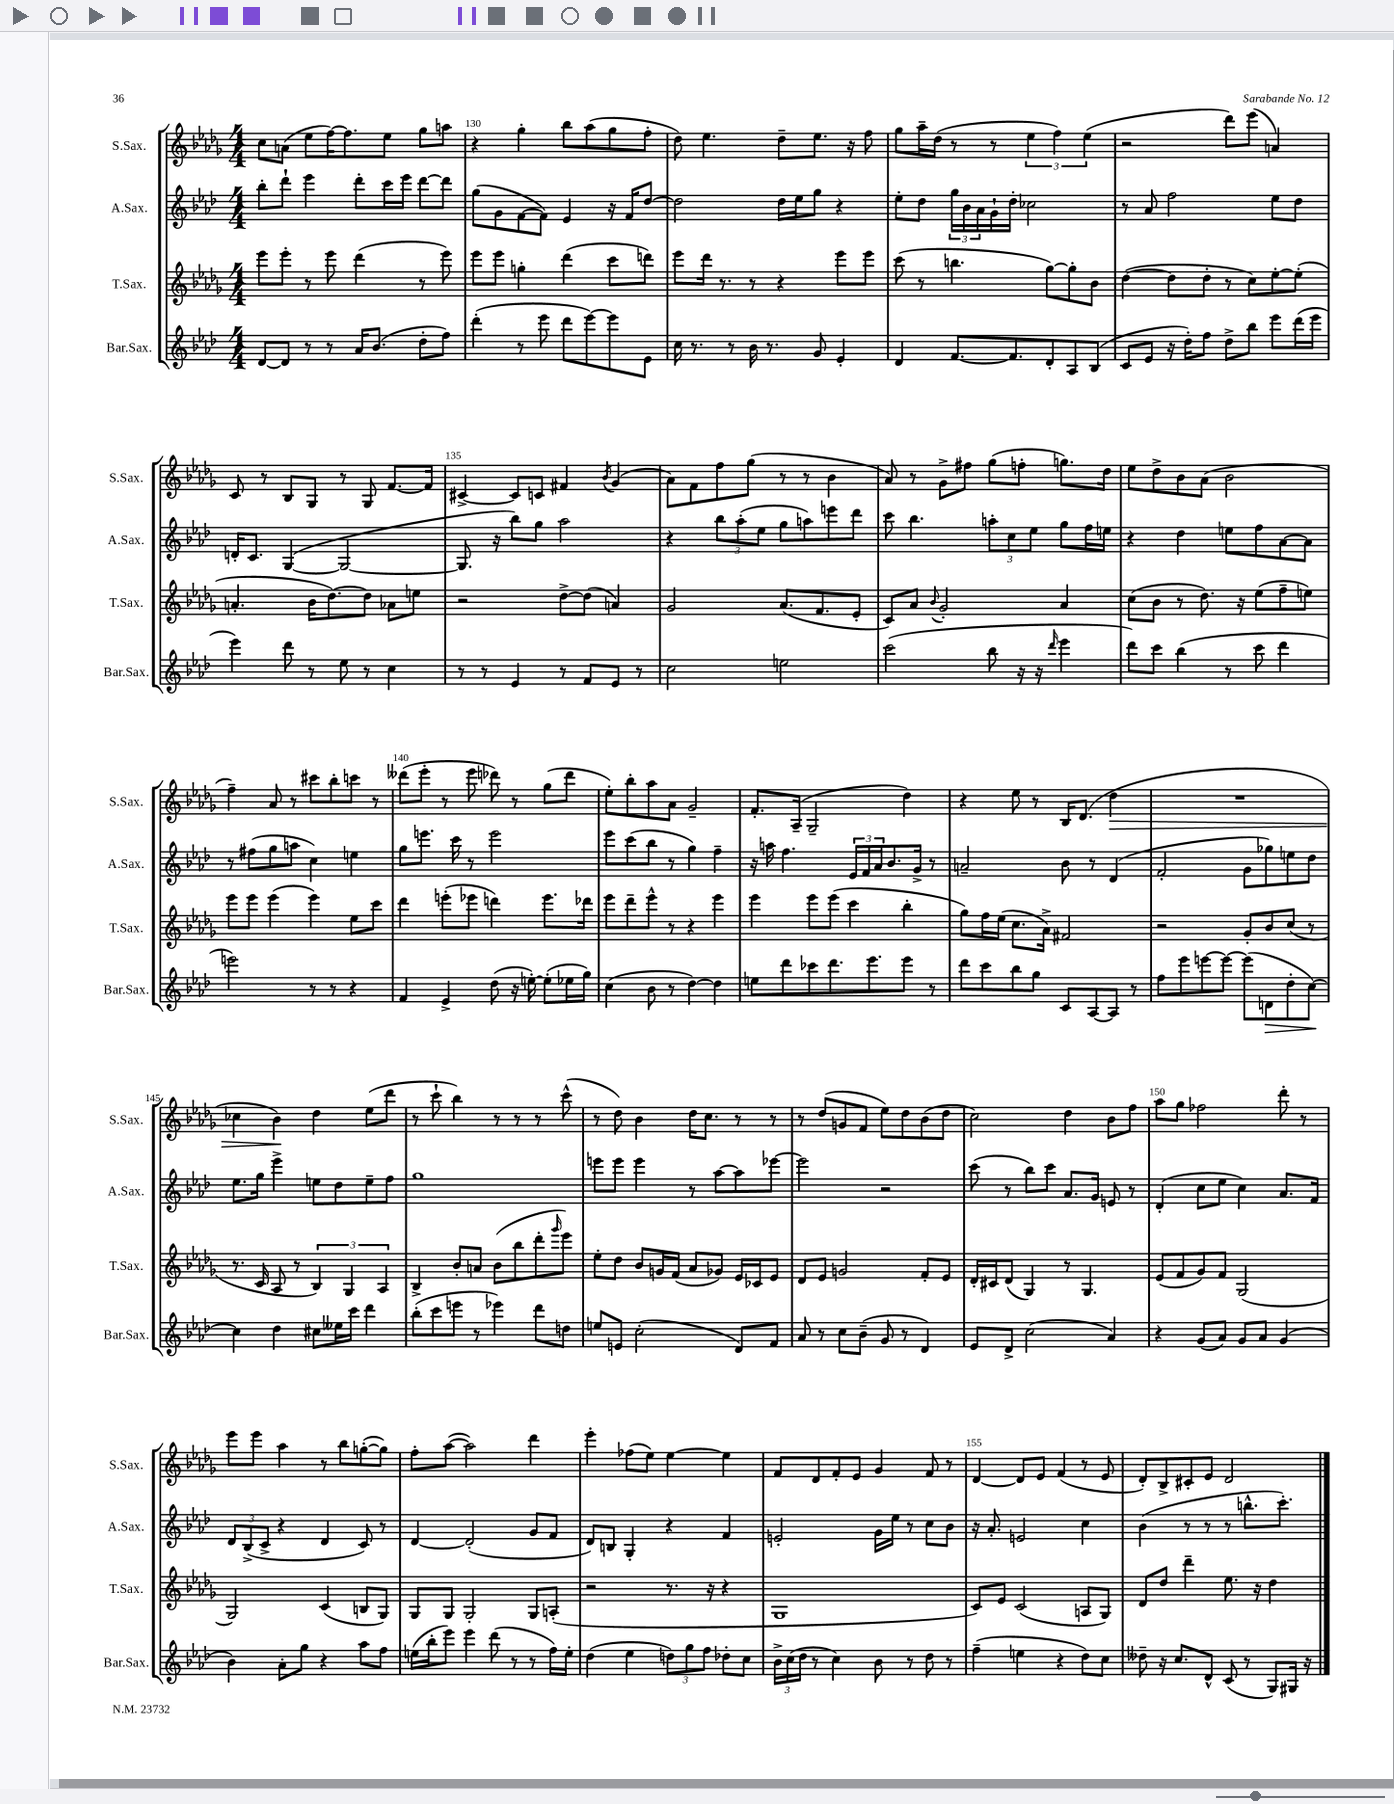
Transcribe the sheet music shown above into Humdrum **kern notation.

**kern	**dynam	**kern	**kern	**kern	**dynam
*part4	*part4	*part3	*part2	*part1	*part1
*staff4	*staff4	*staff3	*staff2	*staff1	*staff1
*I"Bar.Sax.	*	*I"T.Sax.	*I"A.Sax.	*I"S.Sax.	*
*I'Bar.Sax.	*	*I'T.Sax.	*I'A.Sax.	*I'S.Sax.	*
*clefG2	*	*clefG2	*clefG2	*clefG2	*
*k[b-e-a-d-]	*	*k[b-e-a-d-g-]	*k[b-e-a-d-]	*k[b-e-a-d-g-]	*
*M4/4	*	*M4/4	*M4/4	*M4/4	*
=129	=129	=129	=129	=129	=129
[8d-/L	.	8eee-\L	8bb-'\L	8cc\L	.
8d-/J]	.	8eee-'\J	8ddd-`\J	(8an\J	.
8r	.	8r	4eee-\	8ee-\L	.
8r	.	8eee-\	.	[16ff\K)	.
.	.	.	.	8.ff\]	.
16a-/KL	.	(4ddd-\	8ddd-'\L	.	.
(8.b-/J	.	.	.	.	.
.	.	.	16ccc\L	8ee-\J	.
.	.	.	16eee-\JJ	.	.
8dd-'\L	.	8r	[8ddd-\L	8gg-\L	.
8ff\J)	.	8eee-\)	8ddd-\J]	8aan\J	.
=130	=130	=130	=130	=130	=130
(4ddd-'\	.	8eee-\L	(8gg\L	4r	.
.	.	8eee-\J	8g\	.	.
8r	.	4ggn'\	[8f\	4gg-'\	.
8eee-\	.	.	8f\J])	.	.
8ddd-\L	.	(4ddd-\	4e-/	8bb-\L	.
[8eee-\)	.	.	.	(8aa-\	.
8eee-\]	.	8ccc\L	16r	8gg-\	.
.	.	.	16f/KL	.	.
8e-\J	.	8dddn\J)	[8dd-/J	8ff'\J	.
=131	=131	=131	=131	=131	=131
16cc\	.	8eee-\L	2dd-\]	8dd-\)	.
8.r	.	.	.	.	.
.	.	16ddd-\Jk	.	4.ee-\	.
.	.	8.r	.	.	.
8r	.	.	.	.	.
16b-\	.	8r	.	.	.
8.r	.	.	.	.	.
.	.	4r	16dd-\LL	8dd-~\L	.
.	.	.	16ee-\J	.	.
8g/	.	.	8gg\J	8.ee-\J	.
4e-'/	.	8eee-\L	4r	.	.
.	.	.	.	16r	.
.	.	8eee-\J	.	8ff\	.
=132	=132	=132	=132	=132	=132
4d-/	.	(8ccc\	8ee-'\L	8gg-\L	.
.	.	8r	8dd-\J	16aa-~\L	.
.	.	.	.	(16dd-\JJ	.
[8.f/L	.	4.bbn\	24gg\LL	8r	.
.	.	.	24b-\	.	.
.	.	.	24a-\	.	.
.	.	.	16g`\	8r	.
8.f/]	.	.	16dd-'\JJ	.	.
.	.	.	2cc-X\	6ee-\	.
8d-'/	.	[8gg-\L)	.	.	.
.	.	.	.	6ff\)	.
8A-/	.	8gg-'\]	.	.	.
.	.	.	.	(6ee-\	.
(8B-/J	.	8b-\J	.	.	.
=133	=133	=133	=133	=133	=133
8c/L	.	([4dd-\	8r	2r	.
8e-/J	.	.	8a-/	.	.
16r	.	8dd-\L]	2ff\	.	.
16dd-'\KL)	.	.	.	.	.
8ff\J	.	8dd-'\J	.	.	.
8dd-^\L	.	8r	.	8ddd-\L)	.
8bb-\J	.	8cc\L)	.	(8eee-\J	.
8eee-\L	.	[8ee-'\	8ee-\L	4an/)	.
(16ddd-\L	.	(8ee-'\J]	8dd-\J	.	.
16eee-\JJ	.	.	.	.	.
!!LO:LB:g=z
=134	=134	=134	=134	=134	=134
4eee-\)	.	4.an'/	16dn'/KL	8c/	.
.	.	.	8.c/J	.	.
.	.	.	.	8r	.
8ddd-\	.	.	([4G/	8B-/L	.
8r	.	16b-\KL	.	8G-/J	.
.	.	[8.dd-\)	.	.	.
8ee-\	.	.	2G/_	8r	.
8r	.	8dd-\J]	.	8G-/	.
4cc\	.	8a-X\L	.	[8.f/L	.
.	.	8een\J	.	.	.
.	.	.	.	16f/Jk]	.
=135	=135	=135	=135	=135	=135
8r	.	2r	8.G/]	[4c#X^/	.
8r	.	.	.	.	.
.	.	.	16r	.	.
4e-/	.	.	8bb-\L)	8c#/L]	.
.	.	.	8gg\J	8cn/J	.
8r	.	[8dd-^\L	2aa-\	4f#X/	.
8f/L	.	(8dd-\J]	.	.	.
.	.	.	.	8qb-/	.
8e-/J	.	4an/)	.	(4g-/	.
8r	.	.	.	.	.
=136	=136	=136	=136	=136	=136
2cc\	.	2g-/	4r	8a-\L)	.
.	.	.	.	8f\	.
.	.	.	12bb-\L	8ff\	.
.	.	.	(12aa-'\	.	.
.	.	.	.	(8gg-\J	.
.	.	.	12ee-\J	.	.
2een\	.	(8.a-/L	8gg\L	8r	.
.	.	.	8aan\)	8r	.
.	.	8.f/	.	.	.
.	.	.	8eeen\	4b-\	.
.	.	8e-'/J	8ddd-\J	.	.
=137	=137	=137	=137	=137	=137
(2ccc\	.	8c/L)	8ccc\	8a-/)	.
.	.	8a-/J	4.bb-\	8r	.
.	.	8qqb-/	.	.	.
.	.	2g-'/	.	8g-^\L	.
.	.	.	.	8ff#X\J	.
8bb-\	.	.	12aan'\L	(8gg-\L	.
.	.	.	12cc\	.	.
16r	.	.	.	8ffn'\J	.
.	.	.	12ee-\J	.	.
16r	.	.	.	.	.
16qqddd-/	.	.	.	.	.
4eee-\	.	4a-/	8gg\L	8.ggn\L)	.
.	.	.	16ff\L	.	.
.	.	.	16een\JJ	16dd-\Jk	.
=138	=138	=138	=138	=138	=138
8ddd-\L)	.	(8cc\L	4r	8ee-\L	.
8ccc\J	.	8b-\J	.	8dd-^\	.
(4bb-\	.	8r	4dd-\	8b-\	.
.	.	8.dd-\)	.	(8a-\J	.
8r	.	.	8een\L	2b-\	.
.	.	16r	.	.	.
8ccc\	.	(8ee-\L	8ff\	.	.
4ddd-\	.	8ff~\	[8a-\	.	.
.	.	8een\J)	8a-\J]	.	.
!!LO:LB:g=z
=139	=139	=139	=139	=139	=139
2eeen\)	.	8eee-\L	8r	4ff~\)	.
.	.	8eee-\J	(8ff#X\L	.	.
.	.	(4eee-\	8gg\	8a-/	.
.	.	.	8aan\J	8r	.
8r	.	4eee-\)	4cc\)	8ccc#X\L	.
8r	.	.	.	8bb-'\	.
4r	.	8ee-\L	4een\	8cccn\J	.
.	.	8ccc\J	.	8r	.
=140	=140	=140	=140	=140	=140
4f/	.	4ddd-\	8gg\L	(8ddd--X\L	.
.	.	.	8.eeen\J	8eee-'\J	.
4e-^/	.	(8eeen'\L	.	8r	.
.	.	.	16ccc\	.	.
.	.	8eee-X\J	8r	8eee-\	.
(8dd-\	.	4dddn\)	2eee\	8ddd-X\)	.
16r	.	.	.	8r	.
[16een'\)	.	.	.	.	.
(8ee'\L]	.	8.eee-\L	.	(8gg-\L	.
16ee-X\L	.	.	.	8ddd-\J	.
16gg\JJ)	.	16ddd-X\Jk	.	.	.
=141	=141	=141	=141	=141	=141
(4cc\	.	8eee-\L	8eee-\L	8ee-'\L)	.
.	.	8ddd-~\	(8ccc\	8bb-'\	.
8b-\	.	8eee-^^\J	8bb-\J	8aa-\	.
8r	.	8r	8r	8a-\J	.
[4dd-\)	.	4r	4gg\)	2g-~/	.
4dd-\]	.	4eee-\	4ff~\	.	.
=142	=142	=142	=142	=142	=142
8een\L	.	4eee-\	16r	8.f'/L	.
.	.	.	16aan\	.	.
8ddd-\	.	.	4.ff\	.	.
.	.	.	.	(16A-~/Jk	.
8ccc-X\	.	8eee-\L	.	2G-~/	.
8.ddd-\	.	(8eee-\J	.	.	.
.	.	4ccc\	24e-/LL	.	.
.	.	.	24f/	.	.
8.eee-\	.	.	.	.	.
.	.	.	24a-/J	.	.
.	.	.	8.b-/	.	.
8eee-\J	.	4bb-'\	.	4dd-\)	.
.	.	.	16g^/Jk	.	.
8r	.	.	8r	.	.
=143	=143	=143	=143	=143	=143
8ddd-\L	.	8gg-\L)	2an~/	4r	.
8ccc\	.	16ff\L	.	.	.
.	.	(16ee-\JJ	.	.	.
8bb-\	.	8.cc\L	.	8ee-\	.
8gg\J	.	.	.	8r	.
.	.	16a-^\Jk)	.	.	.
8c/L	.	2f#X/	8b-\	16B-/KL	.
.	.	.	.	(8.d-/J	.
[8A-/	.	.	8r	.	.
!	!	!	!	!	!LO:HP:b
8A-/J]	.	.	(4d-/	4dd-\	>
8r	.	.	.	.	.
=144	=144	=144	=144	=144	=144
8ff\L	.	2r	2f'/	1r	.
8eee-\	.	.	.	.	.
[8eeen\	.	.	.	.	.
8eee\J_	.	.	.	.	.
(8eee\L]	.	8g-'/L	8g\L	.	.
!	!LO:HP:b	!	!	!	!
8dn\	>	8b-/	8gg-X\)	.	.
8dd-'\	.	(8cc/J	8een\	.	.
[8cc\J)	.	8r	8dd-\J	.	.
.	]	.	.	.	.
!!LO:LB:g=z
=145	=145	=145	=145	=145	=145
4cc\]	.	8.r	8.ee-\L	4cc-X\	.
.	.	16c/	16gg\Jk	.	.
4dd-\	.	8A-/	4eee-^\	4b-\)	.
.	.	8r	.	.	.
8cc#X\L	.	6B-/)	8een\L	4dd-\	]
16ee--X\L	.	.	8dd-\	.	.
.	.	6G-/	.	.	.
16ccc\JJ	.	.	.	.	.
4ddd-\	.	.	8ee~\	(8ee-\L	.
.	.	6A-/	.	.	.
.	.	.	8ff\J	8ddd-\J	.
=146	=146	=146	=146	=146	=146
(8bb-'\L	.	4B-^/	1gg	8r	.
8ccc\	.	.	.	8ccc`\	.
8eeen\J	.	8b-'/L	.	4bb-\)	.
8r	.	8an/J	.	.	.
4eee-X\)	.	(8b-\L	.	8r	.
.	.	8bb-\	.	8r	.
8ddd-\L	.	8ddd-'\	.	8r	.
.	.	16qqggg-/	.	.	.
8ddn\J	.	8eee-\J)	.	(8ccc^^\	.
=147	=147	=147	=147	=147	=147
8een/L	.	8ee-'\L	8eeen\L	8r	.
8en/J	.	8dd-\J	8eee\J	8dd-\)	.
(2cc'\	.	8b-/L	4eee\	4b-\	.
.	.	16gn/L	.	.	.
.	.	(16f/JJ	.	.	.
.	.	8a-/L	8r	16dd-\KL	.
.	.	.	.	8.cc\J	.
.	.	8g-X/J)	[8aa-\L	.	.
8d-/L)	.	16e-/LL	8aa-\]	8r	.
.	.	16c-X/J	.	.	.
8f/J	.	8e-/J	[8eee-X\J	8r	.
=148	=148	=148	=148	=148	=148
8a-/	.	8d-/L	2eee-\]	8r	.
8r	.	8e-/J	.	(8dd-/L	.
8cc\L	.	2gn/	.	8gn/	.
(8b-~\J	.	.	.	8f/J	.
8g/	.	.	2r	8ee-\L)	.
8r	.	.	.	8dd-\	.
4d-/)	.	8f'/L	.	(8b-\	.
.	.	8e-/J	.	8dd-\J	.
=149	=149	=149	=149	=149	=149
8e-/L	.	16d-'/LL	(8ccc\	2cc\)	.
.	.	16c#X/J	.	.	.
8d-^/J	.	(8d-/J	8r	.	.
(2cc\	.	4G-/)	8bb-\L)	.	.
.	.	.	8ccc\J	.	.
.	.	8r	8.a-/L	4dd-\	.
.	.	4.G-/	.	.	.
.	.	.	16g/Jk	.	.
4a-/)	.	.	8en/	8b-\L	.
.	.	.	8r	8ff\J	.
=150	=150	=150	=150	=150	=150
4r	.	(8e-/L	(4d-'/	8aa-\L	.
.	.	8f/	.	8gg-\J	.
(8g/L	.	8g-/)	8cc\L	2ff-X\	.
8a-/J)	.	8f/J	8ee-\J	.	.
8g/L	.	(2G-/	4cc\)	.	.
8a-/J	.	.	.	.	.
(4g/	.	.	8.a-/L	8ddd-'\	.
.	.	.	.	8r	.
.	.	.	16f/Jk	.	.
!!LO:LB:g=z
=151	=151	=151	=151	=151	=151
4b-\)	.	2G-/)	12d-/L	8eee-\L	.
.	.	.	(12B-^/	.	.
.	.	.	.	8eee-\J	.
.	.	.	12c^/J	.	.
8a-'\L	.	.	4r	4aa-\	.
8gg\J	.	.	.	.	.
4r	.	(4c/	4d-/	8r	.
.	.	.	.	8bb-\L	.
8aa-\L	.	8Bn/L	8c/)	([8ggn'\	.
8ff\J	.	8G-/J)	8r	8gg\J])	.
=152	=152	=152	=152	=152	=152
(16een\LL	.	8G-/L	[4d-/	8ff'\L	.
16bb-'\J	.	.	.	.	.
8eee-\J)	.	8G-/J	.	([8aa-\J	.
4eee-\	.	2G-'/	(2d-'/]	2aa-\])	.
(8ddd-\	.	.	.	.	.
8r	.	.	.	.	.
8r	.	8G-/L	8g/L	4ddd-\	.
16ff\LL)	.	(8An'/J	8f/J	.	.
16ee'\JJ	.	.	.	.	.
=153	=153	=153	=153	=153	=153
(4dd-\	.	2r	8d-/L)	4eee-'\	.
.	.	.	8Bn/J	.	.
4ee-\	.	.	4G'/	(8ff-X\L	.
.	.	.	.	8ee-\J)	.
12ddn\L)	.	8.r	4r	[4ee-\	.
12gg\	.	.	.	.	.
12ff\J	.	.	.	.	.
.	.	16r	.	.	.
8dd-X'\L	.	4r	4f/	4ee-\]	.
8cc\J	.	.	.	.	.
=154	=154	=154	=154	=154	=154
24b-^\LL	.	1G-	2en'/	8f/L	.
(24cc\	.	.	.	.	.
24dd-\JJ	.	.	.	.	.
8r	.	.	.	8d-/	.
4cc\)	.	.	.	8f'/	.
.	.	.	.	8e-/J	.
8b-\	.	.	16g\LL	4g-/	.
.	.	.	16ee-\JJ	.	.
8r	.	.	8r	.	.
8dd-\	.	.	8cc\L	8f/	.
8r	.	.	8b-\J	8r	.
=155	=155	=155	=155	=155	=155
(4ff~\	.	8c/L)	16r	[4d-/	.
.	.	.	8.a-'/	.	.
.	.	8e-/J	.	.	.
4een\	.	(2c/	2en/	8d-/L]	.
.	.	.	.	8e-/J	.
4r	.	.	.	(4f/	.
8dd-\L)	.	8An/L	4cc\	8r	.
8cc\J	.	8G-/J)	.	8e-/	.
=156	=156	=156	=156	=156	=156
8dd--X~\	.	8d-/L	(4b-\	8d-'/L)	.
16r	.	8dd-/J	.	8B-^/	.
8.cc/L	.	.	.	.	.
.	.	4ddd-~\	8r	8c#X'/	.
8d-^^/J	.	.	8r	8e-/J	.
(8c/	.	8.ee-\	8r	2d-/	.
8r	.	.	8.bbn^^\L	.	.
.	.	16r	.	.	.
8G/L)	.	4dd-\	.	.	.
.	.	.	8.ccc'\J)	.	.
16G#X/Jk	.	.	.	.	.
16r	.	.	.	.	.
==	==	==	==	==	==
*-	*-	*-	*-	*-	*-
